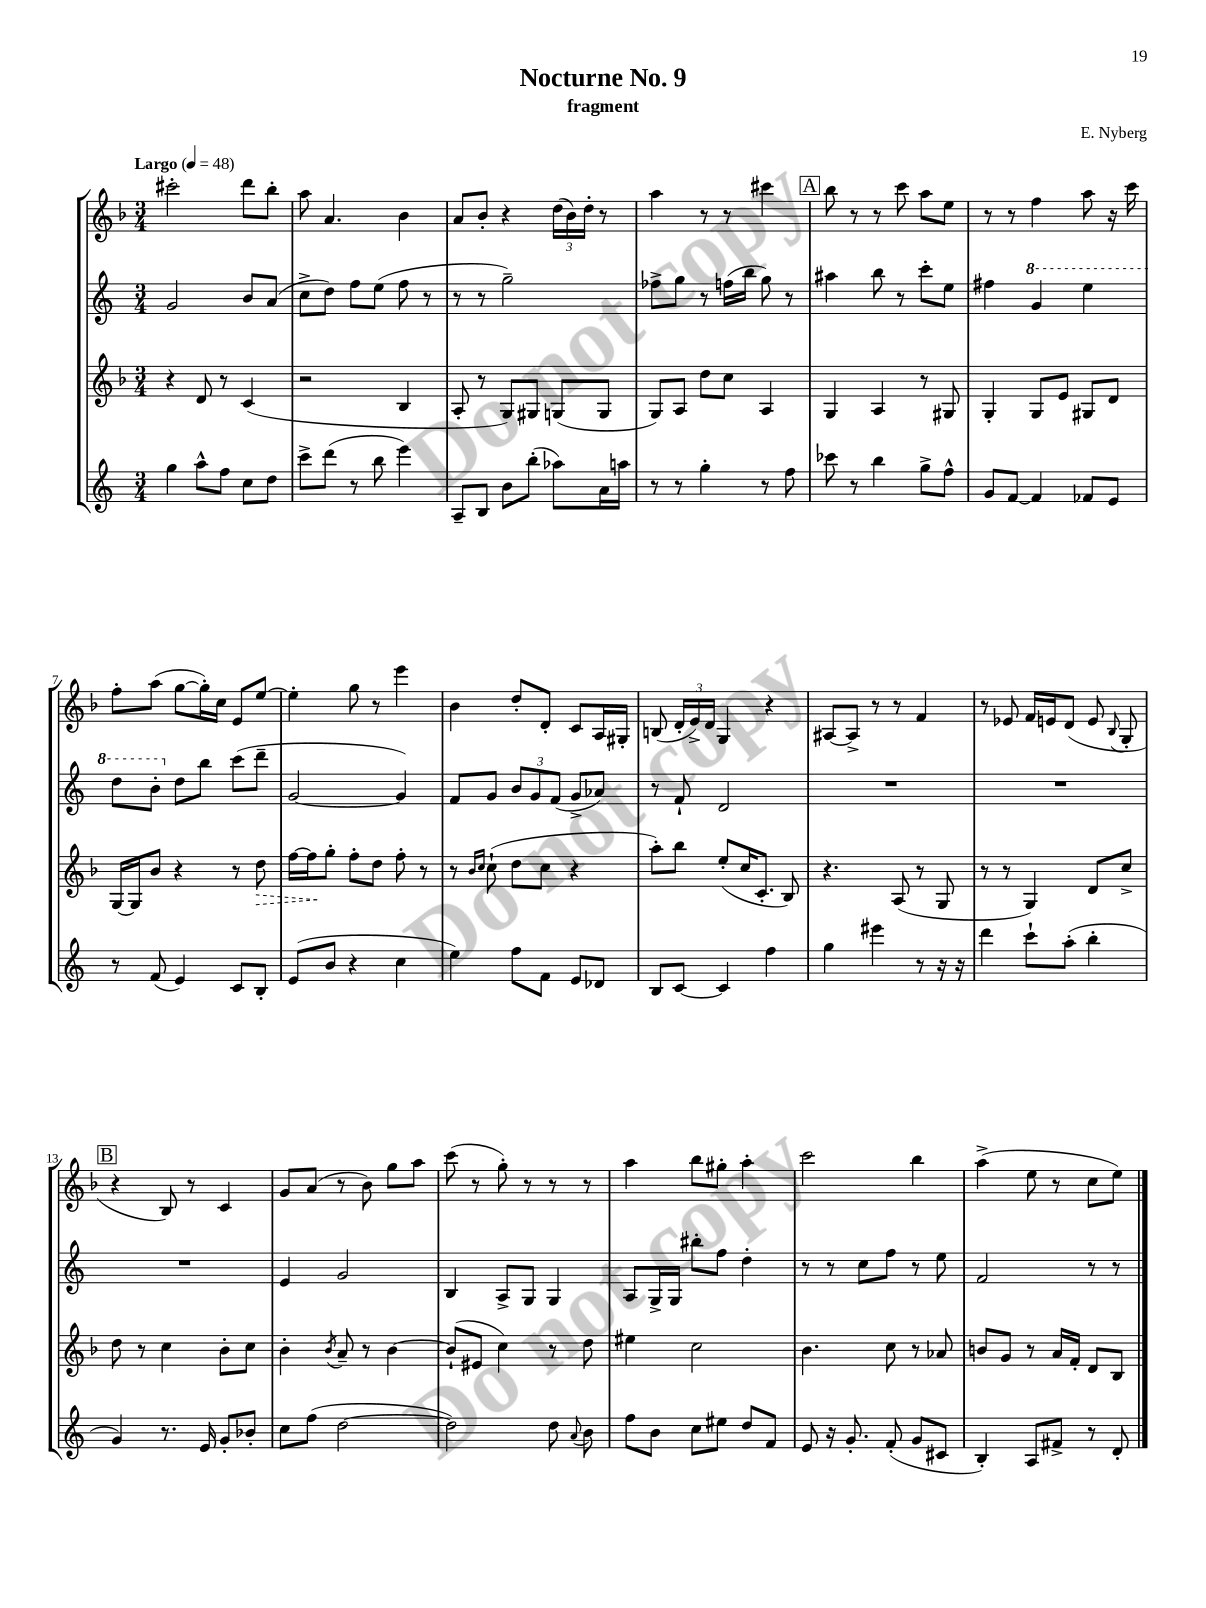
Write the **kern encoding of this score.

**kern	**kern	**kern	**kern
*staff4	*staff3	*staff2	*staff1
*clefG2	*clefG2	*clefG2	*clefG2
*k[]	*k[b-]	*k[]	*k[b-]
*M3/4	*M3/4	*M3/4	*M3/4
*MM48	*MM48	*MM48	*MM48
4gg\	4r	2g/	2ccc#'\
8aa^^\L	8d/	.	.
8ff\J	8r	.	.
8cc\L	(4c/	8b/L	8ddd\L
8dd\J	.	(8a/J	8bb-'\J
=	=	=	=
8ccc^\L	2r	8cc^\L	8aa\
(8ddd\J	.	8dd\J)	4.a/
8r	.	8ff\L	.
8bb\	.	(8ee\J	.
4eee\)	4B-/	8ff\	4b-\
.	.	8r	.
=	=	=	=
8A~/L	8A'/	8r	8a/L
8B/J	8r	8r	8b-'/J
8b\L	8G/L)	2gg~\)	4r
(8bb'\J	8G#/J	.	.
8aa-\L)	(8G/L	.	(24dd\LL
.	.	.	24b-\)
.	.	.	24dd'\JJ
16a\L	8G/J	.	8r
16aa\JJ	.	.	.
=	=	=	=
8r	8G/L)	8ff-^\L	4aa\
8r	8A/J	8gg\J	.
4gg'\	8dd\L	8r	8r
.	8cc\J	(16ff\LL	8r
.	.	16bb\JJ	.
8r	4A/	8gg\)	4ccc#\
8ff\	.	8r	.
=	=	=	=
8ccc-\	4G/	4aa#\	8bb-\
8r	.	.	8r
4bb\	4A/	8bb\	8r
.	.	8r	8ccc\
8gg^\L	8r	8ccc'\L	8aa\L
8ff^^\J	8G#/	8ee\J	8ee\J
=	=	=	=
8g/L	4G'/	4ff#\	8r
[8f/J	.	.	8r
4f/]	8G/L	4gg/	4ff\
.	8e/J	.	.
8f-/L	8G#/L	4eee\	8aa\
8e/J	8d/J	.	16r
.	.	.	16ccc\
=	=	=	=
8r	[16G/LL	8ddd\L	8ff'\L
.	16G/]J	.	.
(8f/	8b-/J	8bb'\J	(8aa\J
4e/)	4r	8dd\L	[8gg\L
.	.	8bb\J	16gg'\]L)
.	.	.	16cc\JJ
8c/L	8r	(8ccc\L	8e/L
8B'/J	8dd\	8ddd~\J	[8ee/J
=	=	=	=
(8e/L	[16ff\LL	[2g/	4ee'\]
.	16ff\]J	.	.
8b/J	8gg'\J	.	.
4r	8ff'\L	.	8gg\
.	8dd\J	.	8r
4cc\	8ff'\	4g/])	4eee\
.	8r	.	.
=	=	=	=
4ee\)	8r	8f/L	4b-\
.	16qqb-/LL	.	.
.	16qqcc/JJ	.	.
.	(8cc`\	8g/J	.
8ff\L	8dd\L	12b/L	8dd'/L
.	.	12g/	.
8f\J	8cc\J	.	8d'/J
.	.	(12f/J	.
8e/L	4r	8g^/L	8c/L
8d-/J	.	8a-/J)	16A/L
.	.	.	16G#'/JJ
=	=	=	=
8B/L	8aa'\L)	8r	(8B/
[8c/J	8bb-\J	8f`/	24d'/LL
.	.	.	24e^/)
.	.	.	24d/JJ
4c/]	(8ee'/L	2d/	4G/
.	16cc/K	.	.
.	8.c'/J	.	.
4ff\	.	.	4r
.	8B-/)	.	.
=	=	=	=
4gg\	4.r	2.r	[8A#/L
.	.	.	8A#^/]J
4eee#\	.	.	8r
.	(8A/	.	8r
8r	8r	.	4f/
16r	8G/	.	.
16r	.	.	.
=	=	=	=
4ddd\	8r	2.r	8r
.	8r	.	8e-/
8ccc`\L	4G/)	.	16f/LL
.	.	.	16e/J
(8aa'\J	.	.	(8d/J
4bb'\	8d/L	.	8e/
.	.	.	8qqB-/
.	8cc^/J	.	8G'/
=	=	=	=
4g/)	8dd\	2.r	4r
.	8r	.	.
8.r	4cc\	.	8B-/)
.	.	.	8r
16e/	.	.	.
8g'/L	8b-'\L	.	4c/
8b-'/J	8cc\J	.	.
=	=	=	=
8cc\L	4b-'\	4e/	8g/L
(8ff\J	.	.	(8a/J
.	8qb-/	.	.
[2dd\	8a~/	2g/	8r
.	8r	.	8b-\)
.	[4b-\	.	8gg\L
.	.	.	8aa\J
=	=	=	=
2dd\])	(8b-`/]L	4B/	(8ccc\
.	8e#/J	.	8r
.	4cc\)	8A^/L	8gg'\)
.	.	8G/J	8r
8dd\	8r	4G/	8r
8qqa/	.	.	.
8b\	8dd\	.	8r
=	=	=	=
8ff\L	4ee#\	8A/L	4aa\
8b\J	.	16G^/L	.
.	.	16G/JJ	.
8cc\L	2cc\	8bb#'\L	8bb-\L
8ee#\J	.	8ff\J	8gg#'\J
8dd/L	.	4dd'\	4aa'\
8f/J	.	.	.
=	=	=	=
8e/	4.b-\	8r	2ccc\
16r	.	8r	.
8.g'/	.	.	.
.	.	8cc\L	.
(8f'/	8cc\	8ff\J	.
8g/L	8r	8r	4bb-\
8c#/J	8a-/	8ee\	.
=	=	=	=
4B'/)	8b/L	2f/	(4aa^\
.	8g/J	.	.
8A/L	8r	.	8ee\
8f#^/J	16a/LL	.	8r
.	16f'/JJ	.	.
8r	8d/L	8r	8cc\L
8d'/	8B-/J	8r	8ee\J)
==	==	==	==
*-	*-	*-	*-
